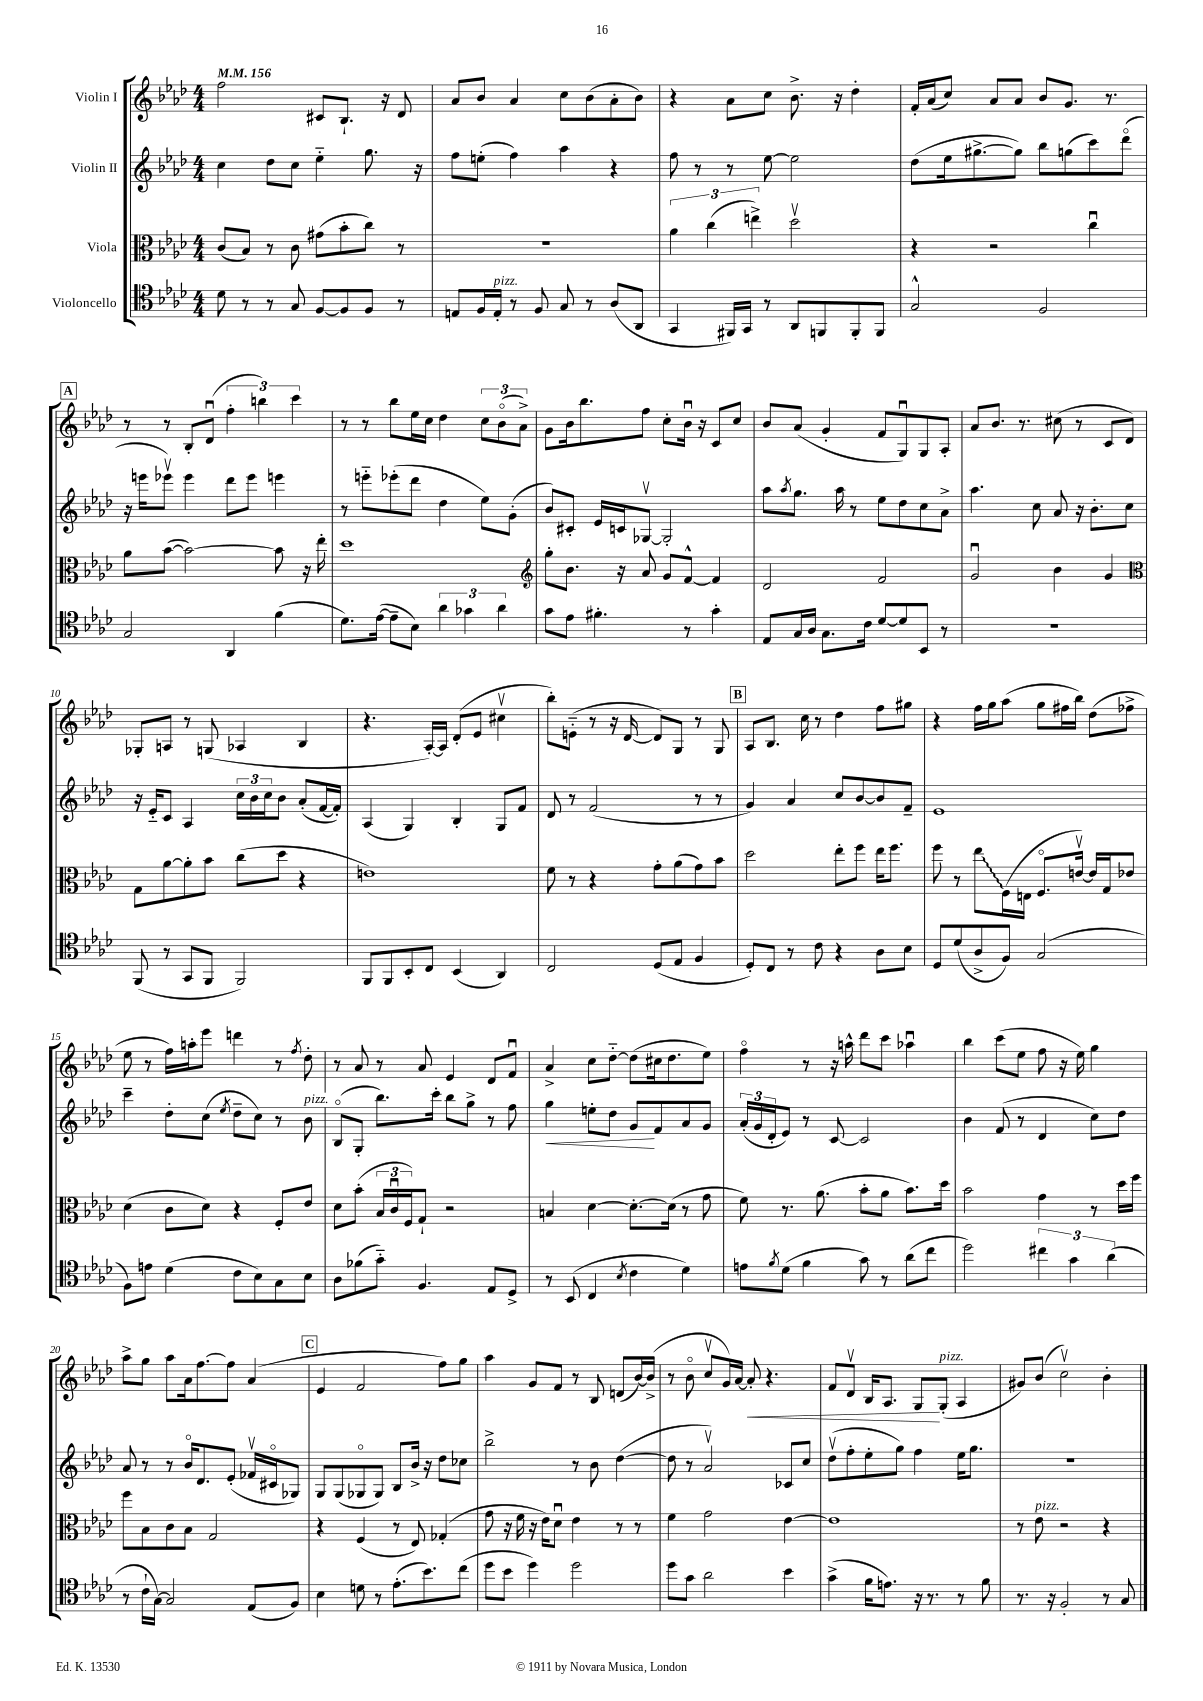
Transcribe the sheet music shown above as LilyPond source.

<<
\new StaffGroup <<
\new Staff = "s0" \with { instrumentName = "Violin I" } {
    \clef treble \key aes \major \numericTimeSignature \time 4/4 \tempo 4 = 156
    f''2 cis'8 bes8.-! r16 des'8 |
    aes'8 bes'8 aes'4 c''8 bes'8( aes'8-. bes'8) |
    r4 aes'8 c''8 bes'8.-> r16 des''4-. |
    f'16-. aes'16( c''8) aes'8 aes'8 bes'8 g'8. r8. |
    \mark \markup { \box "A" } r8 r8 bes8-. des'8\downbow( \tuplet 3/2 { f''4-. b''4) c'''4 } |
    r8 r8 bes''8 ees''16 c''16 des''4 \tuplet 3/2 { c''8 bes'8\flageolet( aes'8->) } |
    g'8 bes'16 bes''8. f''8 c''8-. bes'16\downbow r16 c'8 c''8 |
    bes'8 aes'8( g'4-. f'8 g8\downbow) g8 aes8-. |
    aes'8 bes'8. r8. cis''8( r8 c'8 des'8) |
    ges8-. a8 r8 g8( aes4 bes4 |
    r4. aes16~-.) aes16 des'8-.( ees'8 cis''4\upbow |
    bes''8-.) e'8-_( r8 r16 des'16~ des'8) g8 r8 g8 |
    \mark \markup { \box "B" } aes8 bes8. c''16 r8 des''4 f''8 gis''8 |
    r4 f''16 g''16 aes''8( g''8 fis''16 bes''16) des''8( fes''8-> |
    ees''8 r8 f''16) a''16-. ees'''8 d'''4 r8 \acciaccatura { f''8 } des''8-. |
    r8 aes'8 r8 aes'8 ees'4 des'8 f'8\downbow |
    aes'4-> c''8 des''8~-_ des''8( cis''16 des''8. ees''8) |
    f''4\flageolet r8 r16 a''16-^ des'''8 c'''8 aes''4\downbow |
    bes''4 c'''8( ees''8 f''8 r16 ees''16) g''4 |
    aes''8-> g''8 aes''8 aes'16 f''8.~ f''8 aes'4( |
    \mark \markup { \box "C" } ees'4 f'2 f''8) g''8 |
    aes''4 g'8 f'8 r8 bes8 d'8( bes'16~) bes'16->( |
    r8 bes'8\flageolet c''8\upbow g'16) aes'16~ aes'8-.\< r4. |
    f'8 des'8\upbow bes16 aes8. g8\! g8-.^\markup { \italic "pizz." }( aes4 |
    gis'8) bes'8( c''2\upbow) bes'4-. \bar "|." |
}
\new Staff = "s1" \with { instrumentName = "Violin II" } {
    \clef treble \key aes \major \numericTimeSignature \time 4/4
    c''4 des''8 c''8 ees''4-_ g''8. r16 |
    f''8 e''8-.( f''4) aes''4 r4 |
    f''8 r8 r8 ees''8~ ees''2 |
    des''8( ees''16 gis''8.~-> gis''8) bes''8 g''8( c'''8) des'''8\flageolet( |
    \mark \markup { \box "A" } r16 e'''16 ees'''8\upbow) ees'''4 des'''8 ees'''8 e'''4 |
    r8 e'''8-_ ees'''8-.( des'''8 des''4 ees''8) g'8-.( |
    bes'8) cis'8-. ees'16 c'16 ges8~\upbow ges2-. |
    aes''8 \acciaccatura { aes''8 } g''8. aes''16 r8 ees''8 des''8 c''8 aes'8-> |
    aes''4. c''8 aes'8 r16 bes'8.-. c''8 |
    r16 ees'16-_ c'8 aes4 \tuplet 3/2 { c''16 bes'16 c''16 } bes'8 aes'8-.( f'16~ f'16-.) |
    aes4( g4) bes4-. g8 f'8 |
    des'8 r8 f'2( r8 r8 |
    \mark \markup { \box "B" } g'4) aes'4 c''8 bes'8~ bes'8 f'8-- |
    ees'1 |
    c'''4-- des''8-. c''8( \acciaccatura { ees''8 } des''8-- c''8) r8 bes'8^\markup { \italic "pizz." } |
    bes8\flageolet( g8-. bes''8.) c'''16-. bes''8 g''8-> r8 f''8 |
    g''4\< e''8-. des''8 g'8\! f'8 aes'8 g'8 |
    \tuplet 3/2 { aes'16-.( g'16 des'16-. } ees'8) r8 c'8~ c'2 |
    bes'4 f'8( r8 des'4 c''8) des''8 |
    aes'8 r8 r8 bes'16\flageolet des'8. ees'8-.( fes'16\upbow cis'16\flageolet ges8) |
    \mark \markup { \box "C" } g8 g8( ges8\flageolet ges8) bes8 bes'16-> r16 des''8 ces''8 |
    bes''2-> r8 bes'8 des''4~( |
    des''8 r8 aes'2\upbow) ces'8 c''8 |
    des''8\upbow( f''8-. ees''8-. g''8) f''4 ees''16 g''8. |
    R1 \bar "|." |
}
\new Staff = "s2" \with { instrumentName = "Viola" } {
    \clef alto \key aes \major \numericTimeSignature \time 4/4
    c'8( bes8) r8 c'8 gis'8( bes'8-. c''8) r8 |
    R1 |
    \tuplet 3/2 { aes'4 c''4( e''4->) } des''2\upbow |
    r4 r2 c''4\downbow |
    \mark \markup { \box "A" } aes'8 bes'8~( bes'2~) bes'8 r16 ees''16-. |
    des''1 |
    \clef treble g''8-. bes'8. r16 aes'8 g'8 f'8~-^ f'4 |
    des'2 f'2 |
    g'2\downbow bes'4 g'4 |
    \clef alto g8 aes'8~ aes'8-. bes'8 c''8( des''8 r4 |
    e'1) |
    f'8 r8 r4 g'8-. aes'8( g'8) bes'8 |
    \mark \markup { \box "B" } des''2 ees''8-. f''8 ees''16 f''8. |
    f''8 r8 \once \override Glissando.style = #'zigzag ees''8\glissando f16( e16 f8.\flageolet e'16~\upbow) e'16 g16 ees'8 |
    des'4( c'8 des'8) r4 f8-. ees'8 |
    des'8 bes'8-.( \tuplet 3/2 { bes16 c'16\downbow f16) } g8-! r2 |
    b4 des'4~ des'8.~-. des'16( r8 g'8 |
    f'8) r8. aes'8.( bes'8-. aes'8 bes'8.) des''16 |
    bes'2 g'4 r8 des''16 f''16 |
    f''8 bes8 c'8 bes8 g2 |
    \mark \markup { \box "C" } r4 f4( r8 ees8) ges4-.( |
    g'8 r16 f'16 r16 ees'16) des'8\downbow ees'4 r8 r8 |
    f'4 g'2 ees'4~ |
    ees'1 |
    r8 ees'8^\markup { \italic "pizz." } r2 r4 \bar "|." |
}
\new Staff = "s3" \with { instrumentName = "Violoncello" } {
    \clef tenor \key aes \major \numericTimeSignature \time 4/4
    des'8 r8 r8 g8 f8~ f8 f8 r8 |
    e8 f16 e16-.^\markup { \italic "pizz." } r8 f8 g8 r8 aes8( aes,8 |
    g,4 fis,16) g,16 r8 aes,8 f,8 f,8-. f,8 |
    g2-^ f2 |
    \mark \markup { \box "A" } g2 aes,4 f'4( |
    des'8.) ees'16~( ees'8-- bes8) \tuplet 3/2 { aes'4 ges'4 aes'4 } |
    g'8 ees'8 fis'4.-. r8 g'4-. |
    ees8 g16 aes16 g8. c'16 des'8~ des'8 bes,8 r8 |
    R1 |
    f,8( r8 g,8 f,8 f,2) |
    f,8 f,8 bes,8-. c8 bes,4( aes,4) |
    c2 des8( ees8 f4 |
    \mark \markup { \box "B" } des8-.) c8 r8 c'8 r4 aes8 bes8 |
    des8 des'8( aes8-> f8) g2( |
    f8) e'8 des'4( c'8 bes8) g8 bes8 |
    aes8 fes'8( g'8-_) f4. ees8 des8-> |
    r8 bes,8( c4 \acciaccatura { bes8 } c'4 des'4) |
    e'8 \acciaccatura { f'8 } des'8( f'4 g'8) r8 aes'8( c''8 |
    des''2) \tuplet 3/2 { cis''4 g'4 aes'4( } |
    r8 c'16-! g16~) g2 ees8( f8) |
    \mark \markup { \box "C" } bes4 d'8 r8 ees'8.-.( bes'8.) c''8( |
    des''8 bes'8 des''4) des''2 |
    des''8 g'8 aes'2 bes'4 |
    g'4->( f'16 e'8.) r16 r8. r8 f'8 |
    r8. r16 f2-. r8 g8 \bar "|." |
}
>>
>>
